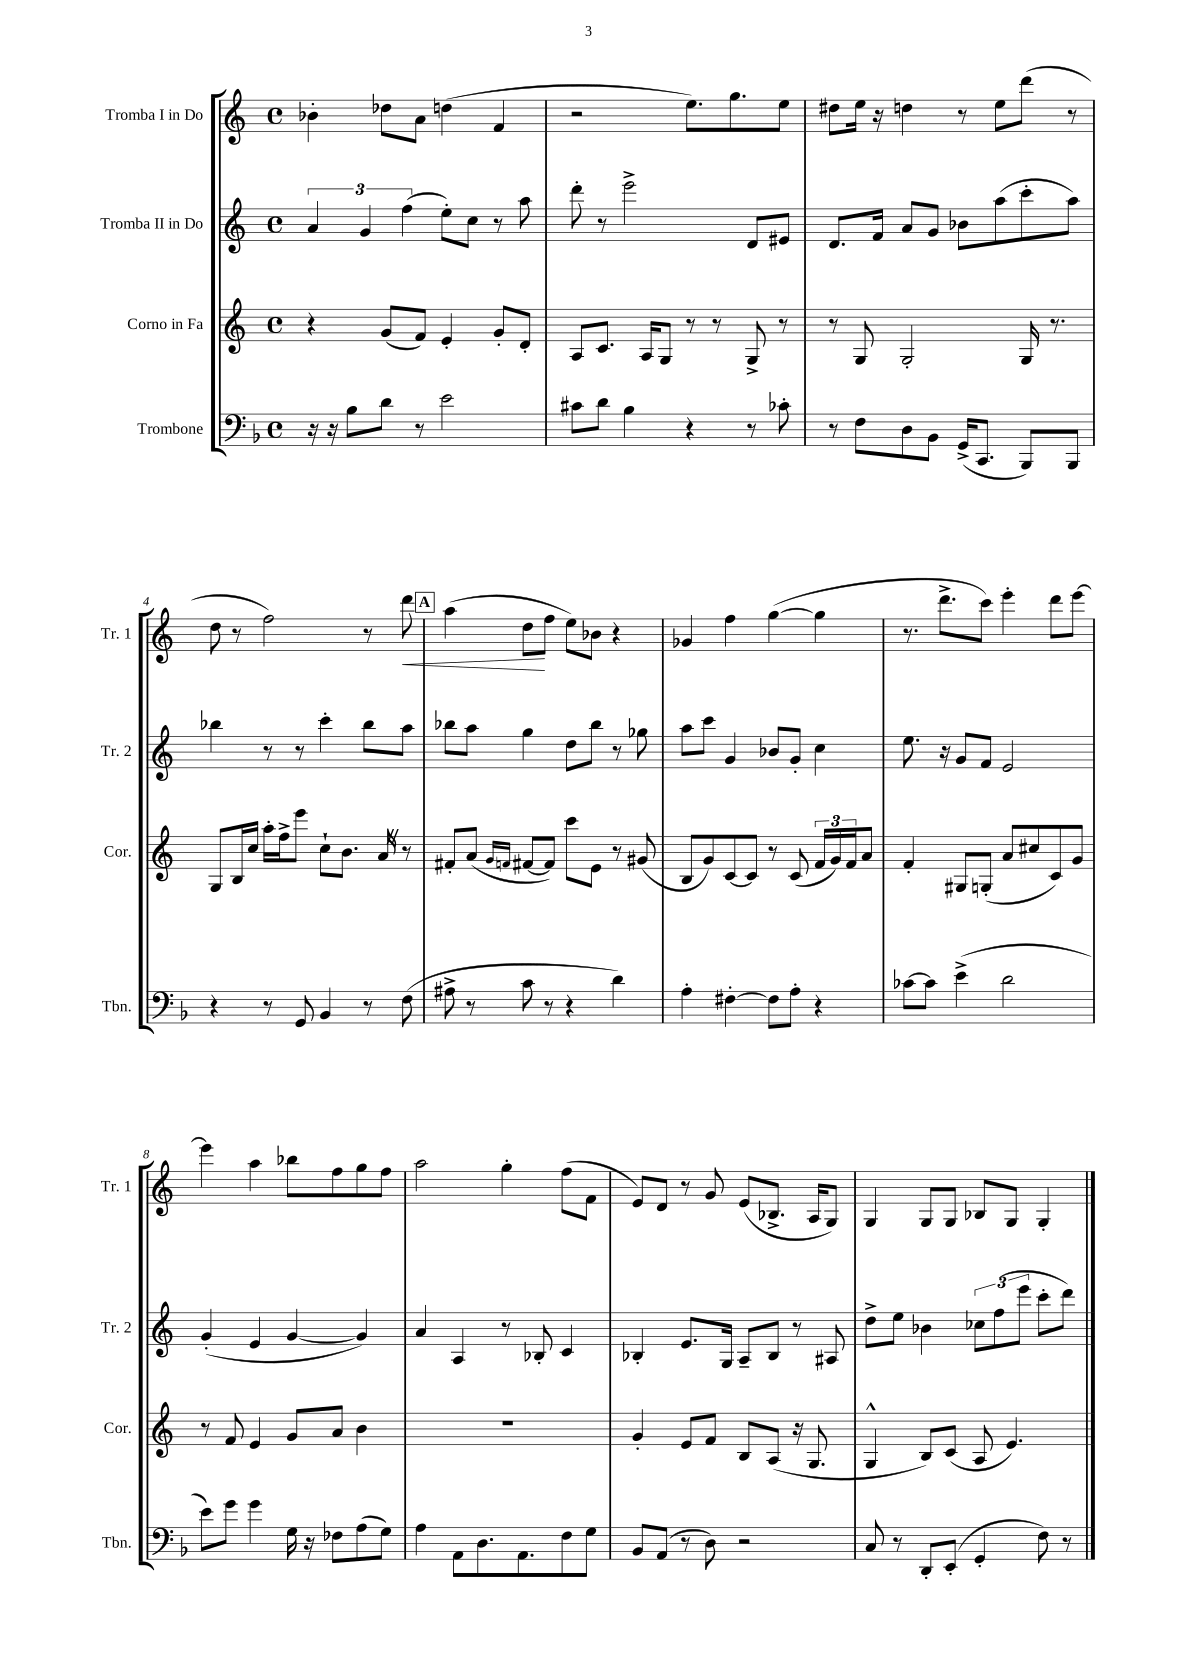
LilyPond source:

<<
\new StaffGroup <<
\new Staff = "s0" \with { instrumentName = "Tromba I in Do" shortInstrumentName = "Tr. 1" } {
    \clef treble \key c \major \defaultTimeSignature \time 4/4
    bes'4-. des''8 a'8 d''4( f'4 |
    r2 e''8.) g''8. e''8 |
    dis''8 e''16 r16 d''4 r8 e''8 d'''8( r8 |
    d''8 r8 f''2) r8 d'''8\< |
    \mark \markup { \box "A" } a''4( d''8\! f''8 e''8) bes'8 r4 |
    ges'4 f''4 g''4~( g''4 |
    r8. d'''8.-> c'''8) e'''4-. d'''8 e'''8~ |
    e'''4 a''4 bes''8 f''8 g''8 f''8 |
    a''2 g''4-. f''8( f'8 |
    e'8) d'8 r8 g'8 e'8( bes8.-> a16 g8) |
    g4 g8 g8 bes8 g8 g4-. \bar "|." |
}
\new Staff = "s1" \with { instrumentName = "Tromba II in Do" shortInstrumentName = "Tr. 2" } {
    \clef treble \key c \major \defaultTimeSignature \time 4/4
    \tuplet 3/2 { a'4 g'4 f''4( } e''8-.) c''8 r8 a''8 |
    d'''8-. r8 e'''2-> d'8 eis'8 |
    d'8. f'16 a'8 g'8 bes'8 a''8( c'''8-. a''8) |
    bes''4 r8 r8 c'''4-. bes''8 a''8 |
    \mark \markup { \box "A" } bes''8 a''8 g''4 d''8 bes''8 r8 ges''8 |
    a''8 c'''8 g'4 bes'8 g'8-. c''4 |
    e''8. r16 g'8 f'8 e'2 |
    g'4-.( e'4 g'4~ g'4) |
    a'4 a4 r8 bes8-. c'4 |
    bes4-. e'8. g16 a8-- bes8 r8 ais8 |
    d''8-> e''8 bes'4 \tuplet 3/2 { ces''8 f''8( e'''8 } c'''8-. d'''8) \bar "|." |
}
\new Staff = "s2" \with { instrumentName = "Corno in Fa" shortInstrumentName = "Cor." } {
    \clef treble \key c \major \defaultTimeSignature \time 4/4
    r4 g'8( f'8) e'4-. g'8-. d'8-. |
    a8 c'8. a16 g8 r8 r8 g8-> r8 |
    r8 g8 g2-. g16 r8. |
    g8 b16 c''16 a''16-. f''16-> e'''8 c''8-! b'8. a'16 \once \override BreathingSign.text = \markup { \musicglyph "scripts.caesura.straight" } \breathe r8 |
    \mark \markup { \box "A" } fis'8-. a'8( \grace { g'16 f'16 } fis'8~ fis'8) c'''8 e'8 r8 gis'8( |
    b8 g'8) c'8~ c'8 r8 c'8( \tuplet 3/2 { f'16 g'16) f'16 } a'8 |
    f'4-. gis8 g8-.( a'8 cis''8 c'8) g'8 |
    r8 f'8 e'4 g'8 a'8 b'4 |
    R1 |
    g'4-. e'8 f'8 b8 a8( r16 g8. |
    g4-^ b8) c'8( a8 e'4.) \bar "|." |
}
\new Staff = "s3" \with { instrumentName = "Trombone" shortInstrumentName = "Tbn." } {
    \clef bass \key f \major \defaultTimeSignature \time 4/4
    r16 r16 bes8 d'8 r8 e'2 |
    cis'8 d'8 bes4 r4 r8 ces'8-. |
    r8 f8 d8 bes,8 g,16->( c,8. bes,,8) bes,,8 |
    r4 r8 g,8 bes,4 r8 f8( |
    \mark \markup { \box "A" } ais8-> r8 c'8 r8 r4 d'4) |
    a4-. fis4~-. fis8 a8-. r4 |
    ces'8~ ces'8 e'4->( d'2 |
    e'8) g'8 g'4 g16 r16 fes8 a8( g8) |
    a4 a,8 d8. a,8. f8 g8 |
    bes,8 a,8( r8 d8) r2 |
    c8 r8 d,8-. e,8-.( g,4-. f8) r8 \bar "|." |
}
>>
>>
